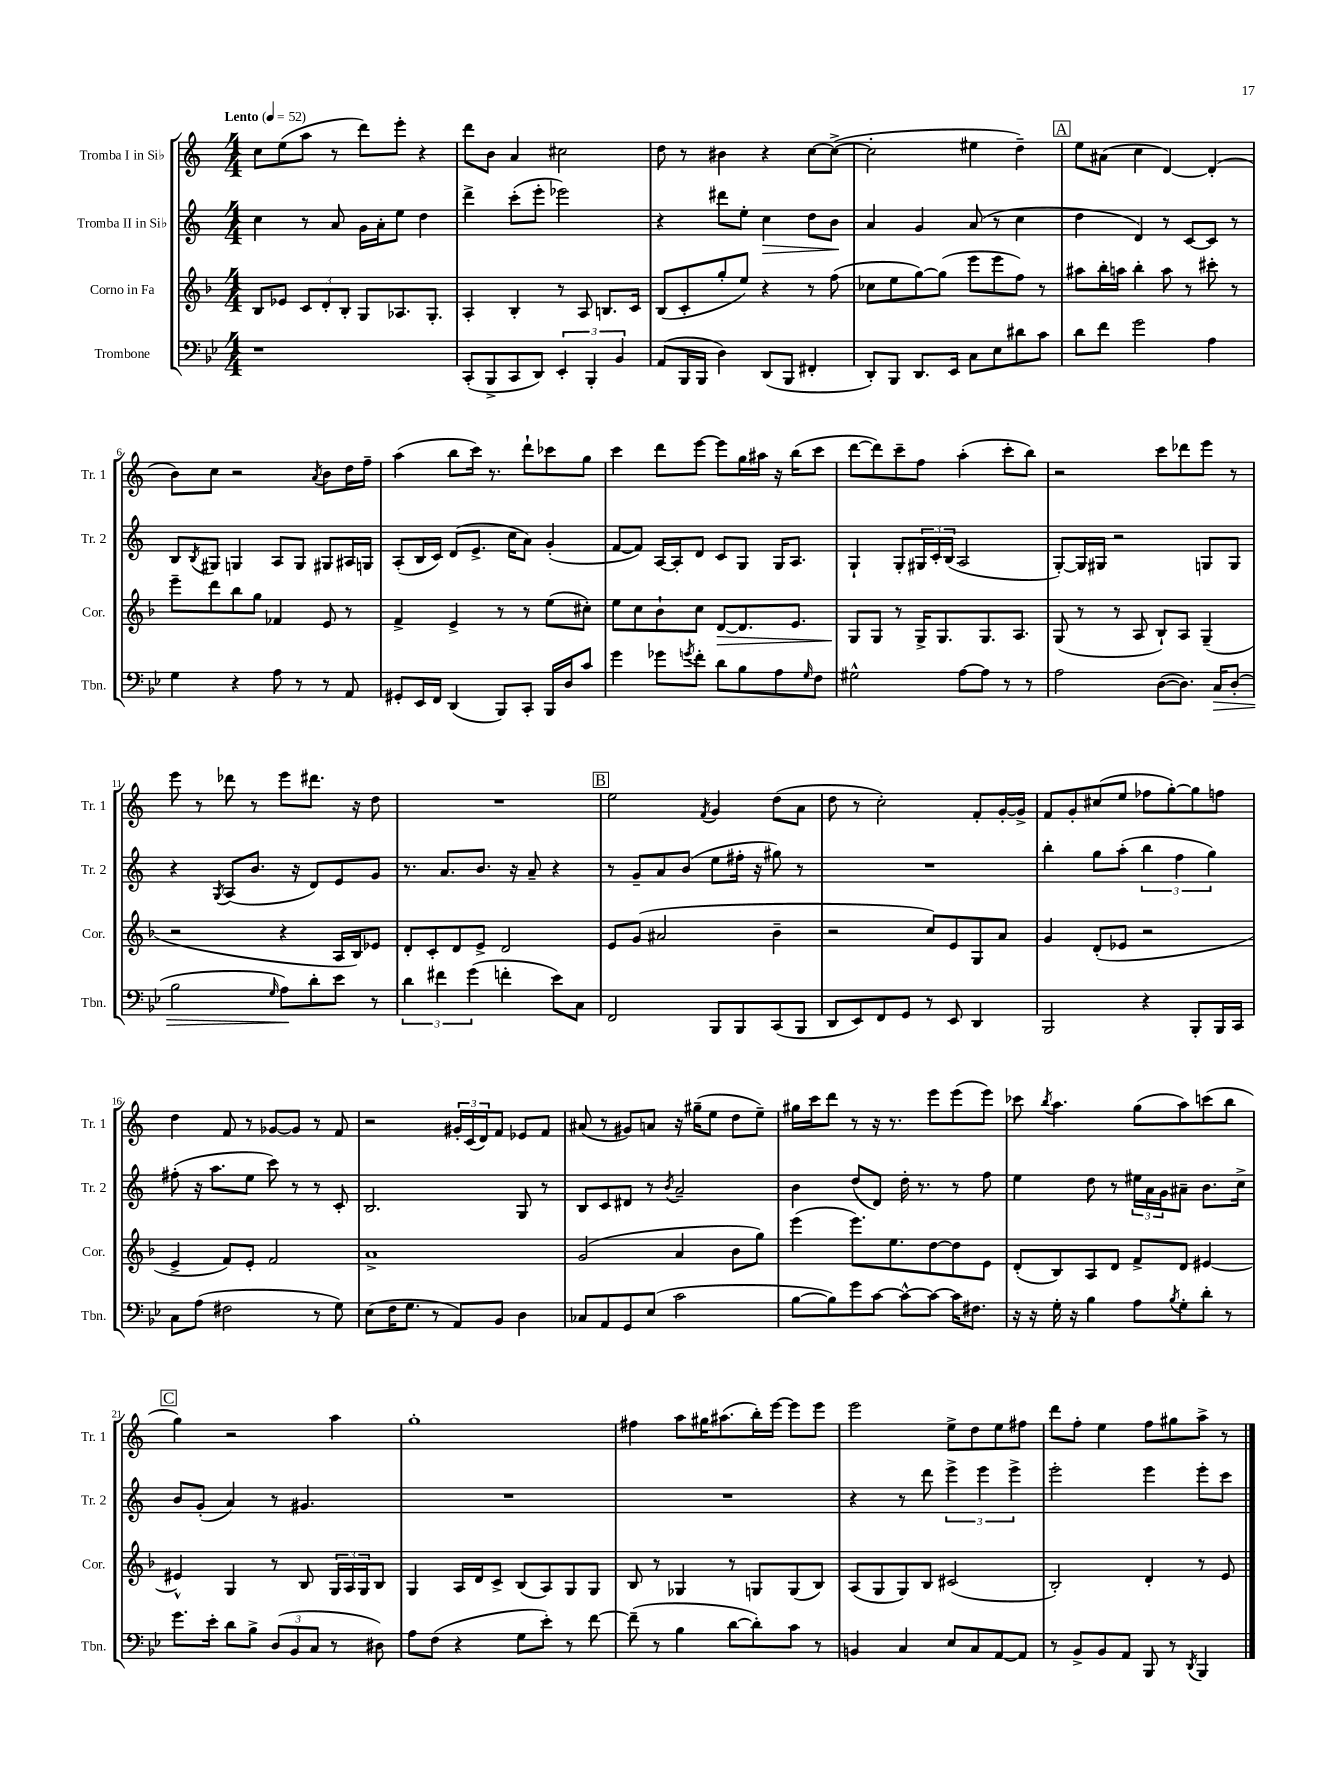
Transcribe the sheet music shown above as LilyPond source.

<<
\new StaffGroup <<
\new Staff = "s0" \with { instrumentName = "Tromba I in Sib" shortInstrumentName = "Tr. 1" } {
    \clef treble \key c \major \numericTimeSignature \time 4/4 \tempo "Lento" 4 = 52
    c''8 e''8( a''8 r8 d'''8) e'''8-. r4 |
    d'''8 b'8 a'4 cis''2 |
    d''8 r8 bis'4 r4 c''8~ c''8~->( |
    c''2-. eis''4 d''4--) |
    \mark \markup { \box "A" } e''8 ais'8( c''4 d'4~) d'4-.( |
    b'8) c''8 r2 \acciaccatura { a'8 } b'8 d''16 f''16-- |
    a''4( b''8 c'''16) r8. d'''8-! ces'''8 g''8 |
    c'''4 d'''8 e'''8~ e'''8 g''16 ais''16 r16 b''16( c'''8 |
    d'''8~ d'''8) c'''8-- f''8 a''4-.( c'''8-. b''8) |
    r2 c'''8 des'''8 e'''8 r8 |
    e'''8 r8 des'''8 r8 e'''8 dis'''8. r16 d''8 |
    R1 |
    \mark \markup { \box "B" } e''2 \acciaccatura { f'8 } g'4 d''8( a'8 |
    d''8 r8 c''2-.) f'8-. g'16~-. g'16-> |
    f'8 g'8-. cis''8( e''8 fes''8 g''8~-.) g''8 f''8 |
    d''4 f'8 r8 ges'8~ ges'8 r8 f'8 |
    r2 \tuplet 3/2 { gis'16-. c'16( d'16) } f'8 ees'8 f'8 |
    ais'8( r8 gis'8) a'8 r16 gis''16--( e''8 d''8 e''8--) |
    gis''16 c'''16 d'''8 r8 r16 r8. e'''8 e'''8( e'''8) |
    ces'''8 \acciaccatura { b''8 } a''4. g''8( a''8) c'''8( b''8 |
    \mark \markup { \box "C" } g''4) r2 a''4 |
    g''1-. |
    fis''4 a''8 gis''16 ais''8.( b''16-.) e'''16~ e'''8 e'''8 |
    e'''2 e''8-> d''8 e''8 fis''8 |
    d'''8 f''8-. e''4 f''8 gis''8 a''8-> r8 \bar "|." |
}
\new Staff = "s1" \with { instrumentName = "Tromba II in Sib" shortInstrumentName = "Tr. 2" } {
    \clef treble \key c \major \numericTimeSignature \time 4/4
    c''4 r8 a'8 g'16 a'16-. e''8 d''4 |
    d'''4-> c'''8-.( e'''8-. ees'''2) |
    r4 dis'''8 e''8-. c''4\> d''8 b'8\! |
    a'4 g'4 a'8( r8 c''4 |
    \mark \markup { \box "A" } d''4 d'4) r8 c'8~ c'8 r8 |
    b8 \acciaccatura { b8 } gis8 g4 a8 g8 gis8 ais16 g16 |
    a8-.( b16 c'16) d'8( e'8.-> c''16 a'8) g'4-.( |
    f'8~ f'8) a16~ a16-. d'8 c'8 g8 g16 a8. |
    g4-! g8-. \tuplet 3/2 { gis16 c'16-. b16( } a2 |
    g8~-.) g16 gis16 r2 g8 g8 |
    r4 \acciaccatura { g8 } a8( b'8. r16 d'8) e'8 g'8 |
    r8. a'8. b'8. r16 a'8-- r4 |
    \mark \markup { \box "B" } r8 g'8-- a'8 b'8( e''8 fis''16-. r16 gis''8) r8 |
    R1 |
    b''4-. g''8 a''8-.( \tuplet 3/2 { b''4 f''4 g''4) } |
    fis''8-.( r16 a''8. e''8 c'''8) r8 r8 c'8-. |
    b2. g8 r8 |
    b8 c'8 dis'8 r8 \acciaccatura { b'8 } a'2-- |
    b'4 d''8( d'8) d''16-. r8. r8 f''8 |
    e''4 d''8 r8 \tuplet 3/2 { eis''16 a'16 g'16 } ais'8-- b'8. c''16-> |
    \mark \markup { \box "C" } b'8 g'8-.( a'4) r8 gis'4. |
    R1 |
    R1 |
    r4 r8 d'''8 \tuplet 3/2 { e'''4-> e'''4 e'''4-> } |
    e'''2-. e'''4 e'''8-. c'''8 \bar "|." |
}
\new Staff = "s2" \with { instrumentName = "Corno in Fa" shortInstrumentName = "Cor." } {
    \clef treble \key f \major \numericTimeSignature \time 4/4
    bes8 ees'8 \tuplet 3/2 { c'8 d'8-. bes8-. } g8 aes8. g8.-. |
    a4-. bes4-. r8 a8 b8. c'16 |
    bes8( c'8-. g''8-. e''8) r4 r8 f''8( |
    ces''8 e''8 g''8~) g''8( e'''8 e'''8 f''8) r8 |
    \mark \markup { \box "A" } ais''8 bes''16-. a''16 bes''4-. a''8 r8 cis'''8-. r8 |
    e'''8-- d'''8 bes''8 g''8 fes'4 e'8 r8 |
    f'4-> e'4-> r8 r8 e''8( cis''8-.) |
    e''8 c''8 bes'8-! c''8 d'8~\> d'8. e'8. |
    g8\! g8 r8 g16-> g8. g8. a8. |
    g8( r8 r8 a8 bes8-!) a8 g4--( |
    r2 r4 a16 bes16) ees'8 |
    d'8-. c'8-. d'8 e'8-> d'2 |
    \mark \markup { \box "B" } e'8 g'8( ais'2 bes'4-- |
    r2 c''8) e'8 g8 a'8 |
    g'4 d'8-.( ees'8 r2 |
    e'4-> f'8) e'8-. f'2 |
    a'1-> |
    g'2( a'4 bes'8 g''8) |
    e'''4( e'''8.) e''8. d''8~ d''8 e'8 |
    d'8-.( bes8) a8 d'8 f'8-> d'8 eis'4~ |
    \mark \markup { \box "C" } eis'4-^ g4 r8 bes8 \tuplet 3/2 { g16 a16 g16 } bes8 |
    g4 a16 d'16 c'8-> bes8( a8) g8 g8 |
    bes8 r8 ges4 r8 g8 g8( bes8) |
    a8( g8 g8) bes8 cis'2( |
    bes2-.) d'4-. r8 e'8 \bar "|." |
}
\new Staff = "s3" \with { instrumentName = "Trombone" shortInstrumentName = "Tbn." } {
    \clef bass \key bes \major \numericTimeSignature \time 4/4
    r1 |
    c,8-.( bes,,8-> c,8 d,8) \tuplet 3/2 { ees,4-. bes,,4-. bes,4 } |
    a,8( bes,,16 bes,,16 d4) d,8( bes,,8 fis,4-. |
    d,8-.) bes,,8 d,8. ees,16 c8 ees8 dis'8 c'8 |
    \mark \markup { \box "A" } d'8 f'8 g'2 a4 |
    g4 r4 a8 r8 r8 a,8 |
    gis,8-. ees,16 f,16 d,4( bes,,8) c,8-. bes,,16 d16 c'8 |
    g'4 ges'8 \acciaccatura { g'8 } f'8-. d'8 bes8 a8 \grace { g16 } f8 |
    gis2-^ a8~ a8 r8 r8 |
    a2 d8~( d8.) c16\> d8-.( |
    bes2 \grace { g16 } a8\!) d'8-. ees'8 r8 |
    \tuplet 3/2 { d'4 fis'4 g'4( } f'4-. ees'8) c8 |
    \mark \markup { \box "B" } f,2 bes,,8 bes,,8 c,8( bes,,8 |
    d,8 ees,8) f,8 g,8 r8 ees,8 d,4 |
    bes,,2 r4 bes,,8-. bes,,16 c,16 |
    c8 a8( fis2 r8 g8) |
    ees8( f16 g8. r8 a,8) bes,8 d4 |
    ces8 a,8 g,8 ees8( c'2 |
    bes8~ bes8) g'8 c'8~ c'8~-^ c'8~ c'16 fis8. |
    r16 r16 g16-. r16 bes4 a8 \acciaccatura { bes8 } g8-. d'8-. r8 |
    \mark \markup { \box "C" } g'8. ees'16-. d'8 bes8-> \tuplet 3/2 { d8( bes,8 c8 } r8 dis8) |
    a8 f8( r4 g8 ees'8-.) r8 f'8~ |
    f'8--( r8 bes4 d'8~ d'8-.) c'8 r8 |
    b,4 c4 ees8 c8 a,8~ a,8 |
    r8 bes,8-> bes,8 a,8 bes,,8 r8 \acciaccatura { d,8 } bes,,4 \bar "|." |
}
>>
>>
